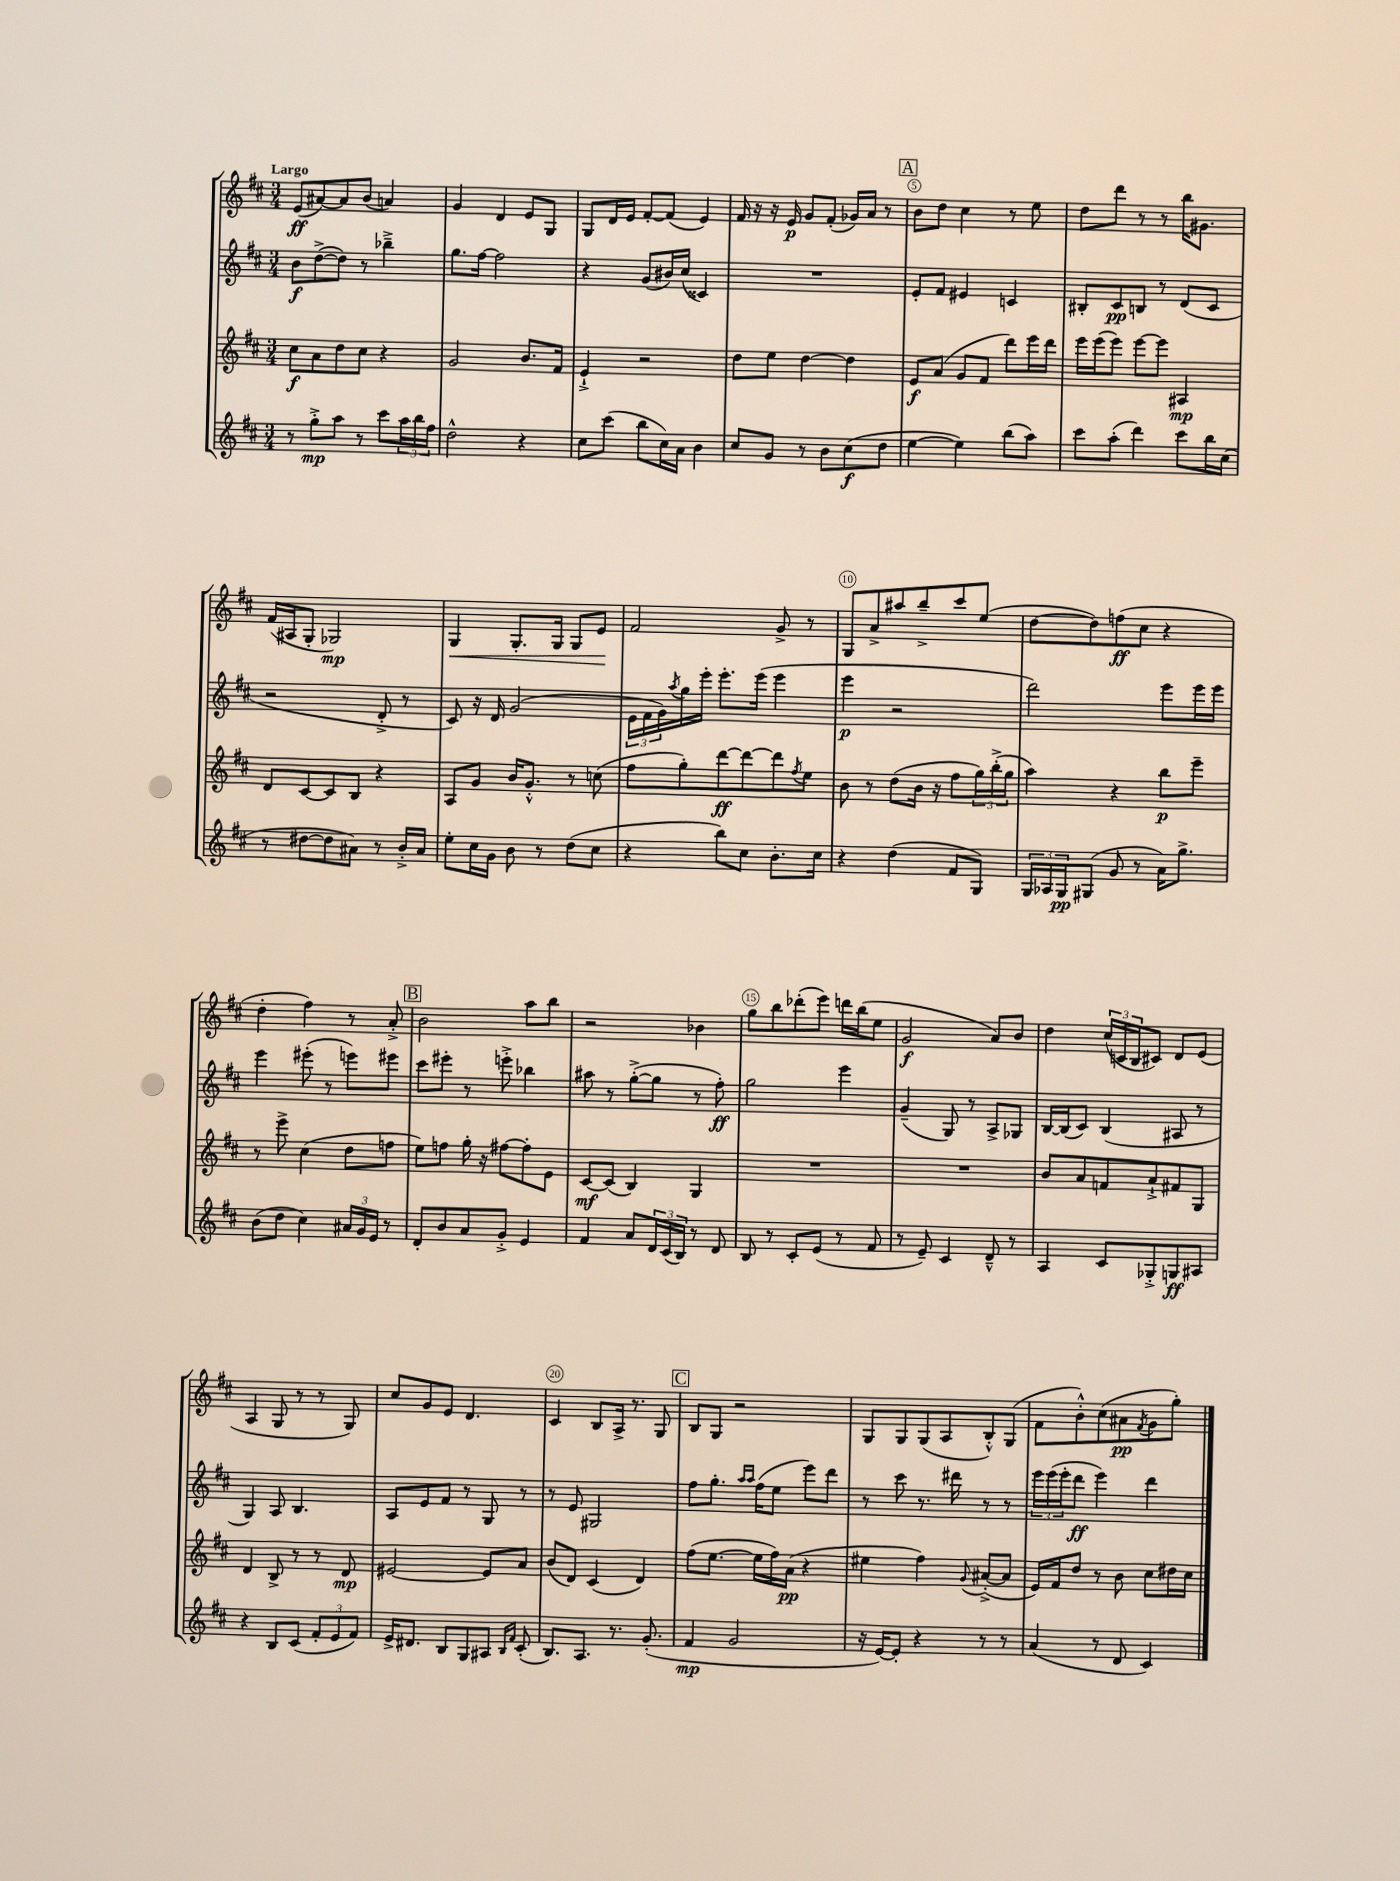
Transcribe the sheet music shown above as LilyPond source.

<<
\new StaffGroup <<
\new Staff = "s0" {
    \clef treble \key d \major \numericTimeSignature \time 3/4 \tempo "Largo"
    e'8\ff( ais'8~) ais'8 b'8( a'4) |
    g'4 d'4 e'8 g8 |
    g8 d'16 e'16 fis'8~-. fis'8( e'4) |
    fis'16 r16 r16 e'16\p g'8 fis'8-.( ges'16) a'16 r8 |
    \mark \markup { \box "A" } b'8 d''8 cis''4 r8 e''8 |
    d''8 d'''8 r8 r8 b''16 gis'8. |
    fis'16( ais16 g8-. ges2\mp) |
    g4\< g8.-. g16 g8 e'8\! |
    fis'2 g'8-> r8 |
    g8 a'8-> ais''8 b''8---> cis'''8 e''8( |
    d''8~ d''8) f''8\ff( cis''8 r4 |
    d''4-. fis''4) r8 a'8-.-> |
    \mark \markup { \box "B" } b'2 a''8 b''8 |
    r2 bes'4 |
    g''8 b''8 des'''8-.( e'''8) d'''16 b''16( e''8 |
    g'2\f a'8) b'8 |
    d''4 \tuplet 3/2 { cis''16( c'16 b16 } cis'8) d'8 e'8( |
    a4 g8 r8 r8 g8) |
    cis''8 g'8 e'8 d'4. |
    cis'4 b8 a16-> r8. g8 |
    \mark \markup { \box "C" } b8 g8 r2 |
    g8 g8 g8( a8 b8-.-^) g8( |
    fis'8 b'8-.-^) cis''8( ais'8\pp \acciaccatura { fis'8 } g'8 g''8-.) \bar "|." |
}
\new Staff = "s1" {
    \clef treble \key d \major \numericTimeSignature \time 3/4
    b'8\f d''8~->( d''8) r8 bes''4---> |
    g''8. fis''16~ fis''2 |
    r4 g'8( bis'16) cis''16( cisis'4) |
    R2. |
    \mark \markup { \box "A" } e'8-. fis'8 eis'4 c'4 |
    bis8-. cis'8\pp b8 r8 d'8( cis'8 |
    r2 d'8-.-> r8 |
    cis'8) r16 d'16 g'2( |
    \tuplet 3/2 { e'16 fis'16 g'16) } \acciaccatura { a''8 } g''16 e'''16-. e'''8.-. e'''16( e'''4 |
    e'''4\p r2 |
    d'''2) e'''8 e'''16 e'''16 |
    e'''4 eis'''8-.( r8 e'''8) eis'''8 |
    \mark \markup { \box "B" } cis'''8 eis'''8-. r8 e'''8-.-> bes''4 |
    ais''8 r8 g''8~-.->( g''8 r8 fis''8-.\ff) |
    g''2 e'''4 |
    g'4--( g8) r8 a8-> ges8 |
    b16~ b16( cis'8) b4( ais8 r8 |
    g4) a8 b4. |
    a8 e'8 fis'8 r8 g8 r8 |
    r8 e'8 gis2 |
    \mark \markup { \box "C" } fis''8 g''8.-. \grace { a''16 a''16 } fis''16( e''8 e'''8) d'''8 |
    r8 cis'''8 r8. dis'''16 r8 r8 |
    \tuplet 3/2 { e'''16 e'''16( e'''16-. } d'''8\ff e'''4) d'''4 \bar "|." |
}
\new Staff = "s2" {
    \clef treble \key d \major \numericTimeSignature \time 3/4
    cis''8\f a'8 d''8 cis''8 r4 |
    g'2 b'8. fis'16 |
    e'4-!-> r2 |
    d''8 e''8 d''4~ d''4 |
    \mark \markup { \box "A" } e'8\f a'8( g'8 fis'8 d'''8) e'''16 d'''16 |
    e'''16 e'''16( e'''8) e'''8~ e'''8 ais4\mp |
    d'8 cis'8~ cis'8 b8 r4 |
    a8 g'8 b'16 g'8.-.-^ r8 c''8( |
    fis''8 g''8-.) d'''8~\ff d'''8~ d'''8 \acciaccatura { fis''8 } e''8 |
    b'8 r8 d''8( b'16 r16 fis''8 \tuplet 3/2 { g''16) b''16-.->( g''16 } |
    a''4) r4 b''8\p e'''8-- |
    r8 e'''8-> cis''4( d''8 f''8 |
    \mark \markup { \box "B" } e''8) f''8 g''16-. r16 fis''8~ fis''8-. e'8 |
    cis'8~\mf cis'8( b4) g4 |
    R2. |
    R2. |
    b'8 a'8 f'8 a'8-!-> fis'8 g8 |
    d'4 b8-> r8 r8 d'8\mp |
    eis'2~ eis'8 a'8 |
    b'8( d'8) cis'4( d'4) |
    \mark \markup { \box "C" } fis''8( e''8.~ e''16 fis''16) a'16\pp( r4 |
    eis''4 fis''4) \appoggiatura { g'8 } ais'8~-.->( ais'8 |
    e'16) fis'16 d''8 r8 b'8 cis''8 dis''16 cis''16 \bar "|." |
}
\new Staff = "s3" {
    \clef treble \key d \major \numericTimeSignature \time 3/4
    r8 g''8-.->\mp a''8 r8 cis'''8 \tuplet 3/2 { a''16 b''16 fis''16 } |
    d''2-^ r4 |
    cis''8 cis'''8( b''8 cis''16) a'16 b'4 |
    cis''8 g'8 r8 b'8 cis''8\f( d''8 |
    \mark \markup { \box "A" } e''4~ e''4) b''8( a''8) |
    cis'''8 a''8-.( d'''4) cis'''8 b''16 cis''16( |
    r8 dis''8~ dis''8 ais'8) r8 b'16-.-> ais'16 |
    e''8-. cis''16 g'16 b'8 r8 d''8( cis''8 |
    r4 b''8) cis''8 b'8.-. cis''16 |
    r4 d''4( fis'8 g8) |
    \tuplet 3/2 { g16 aes16 g16\pp } gis8( g'8 r8 a'16) g''8.-> |
    b'8( d''8 cis''4) \tuplet 3/2 { ais'16 g'16 e'16 } r8 |
    \mark \markup { \box "B" } d'8-. b'8 a'8 g'8-.-> e'4 |
    fis'4 a'8 \tuplet 3/2 { d'16 cis'16( b16) } r8 d'8 |
    b8 r8 cis'8-. e'8( r8 fis'8 |
    r8 e'8--) cis'4 d'8---^ r8 |
    a4 cis'8 ges8-.-> g8\ff ais8 |
    r4 b8 cis'8( \tuplet 3/2 { fis'8-. e'8 fis'8) } |
    e'16-> dis'8. b8 g8 ais8 \grace { b16 fis'16 } cis'8-.( |
    b8.) a8. r8. g'8.-.( |
    \mark \markup { \box "C" } fis'4\mp g'2 |
    r16 e'16~) e'8-. r4 r8 r8 |
    a'4( r8 d'8 cis'4) \bar "|." |
}
>>
>>
\layout { \context { \Score \override BarNumber.break-visibility = ##(#f #t #t) barNumberVisibility = #(every-nth-bar-number-visible 5) \override BarNumber.stencil = #(make-stencil-circler 0.1 0.3 ly:text-interface::print) } }
